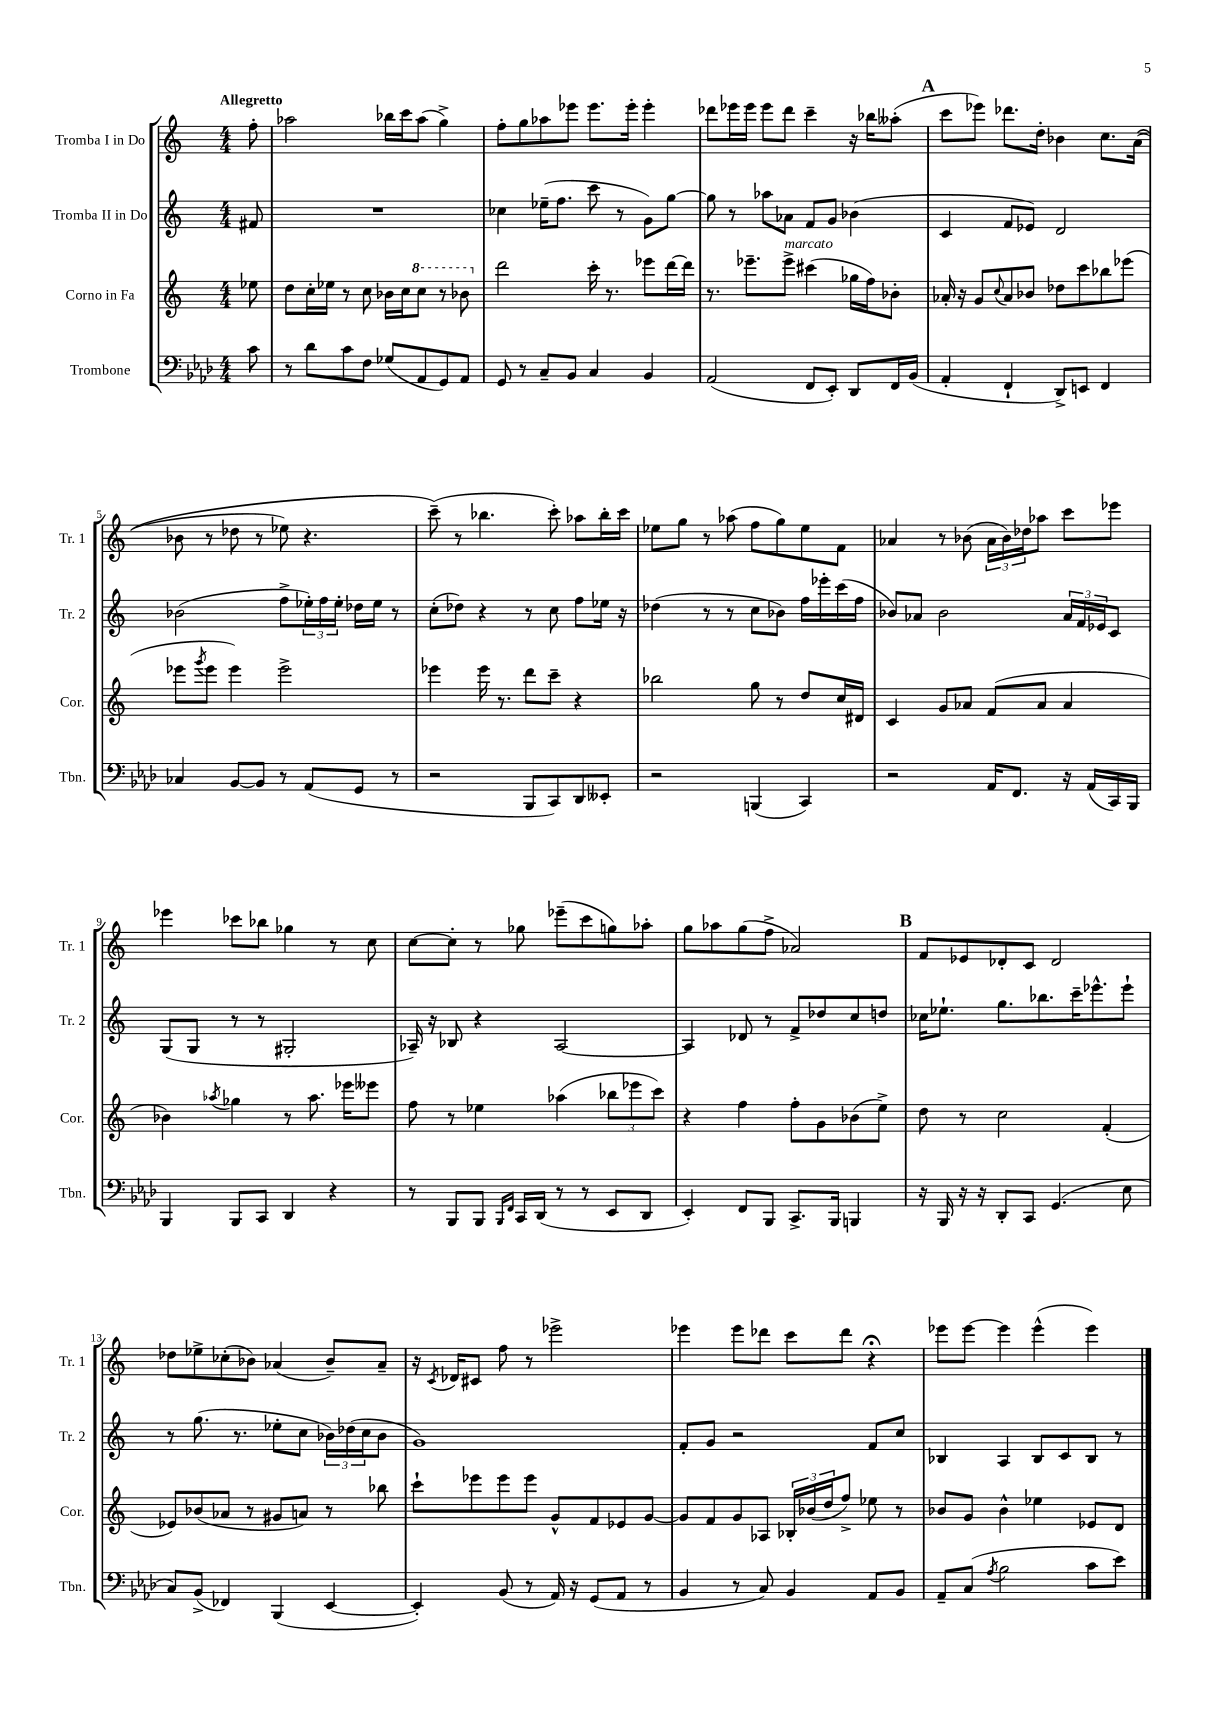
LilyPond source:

<<
\new StaffGroup <<
\new Staff = "s0" \with { instrumentName = "Tromba I in Do" shortInstrumentName = "Tr. 1" } {
    \clef treble \key c \major \numericTimeSignature \time 4/4 \partial 8 \tempo "Allegretto"
    f''8-. |
    aes''2 bes''16 c'''16 aes''8( g''4->) |
    f''8-. g''8 aes''8 ees'''8 ees'''8. ees'''16-. ees'''4-. |
    des'''8 ees'''16 ees'''16 ees'''8 des'''8 c'''4-- r16 bes''16 aeses''8-.( |
    \mark \markup { \bold "A" } c'''8 ees'''8) des'''8. d''16-. bes'4 c''8. a'16(\( |
    bes'8 r8 des''8 r8 ees''8) r4. |
    c'''8--(\) r8 bes''4. c'''8-.) aes''8 bes''16-. c'''16 |
    ees''8 g''8 r8 aes''8( f''8 g''8) ees''8 f'8 |
    aes'4 r8 bes'8( \tuplet 3/2 { aes'16 bes'16) des''16 } aes''8 c'''8 ees'''8 |
    ees'''4 ces'''8 bes''8 ges''4 r8 c''8 |
    c''8~ c''8-. r8 ges''8 ees'''8--( c'''8 g''8) aes''8-. |
    g''8 aes''8 g''8( f''8-> aes'2) |
    \mark \markup { \bold "B" } f'8 ees'8 des'8-. c'8 des'2 |
    des''8 ees''8-> ces''8-.( bes'8) aes'4( bes'8--) aes'8-- |
    r16 \acciaccatura { c'8 } des'16 cis'8 f''8 r8 ees'''2-> |
    ees'''4 ees'''8 des'''8 c'''8 des'''8 r4\fermata |
    ees'''8 ees'''8~ ees'''4 ees'''4-^( ees'''4) \bar "|." |
}
\new Staff = "s1" \with { instrumentName = "Tromba II in Do" shortInstrumentName = "Tr. 2" } {
    \clef treble \key c \major \numericTimeSignature \time 4/4 \partial 8
    fis'8 |
    R1 |
    ces''4 ees''16--( f''8. c'''8 r8 g'8) g''8~ |
    g''8 r8 aes''8 aes'8 f'8 g'8 bes'4( |
    \mark \markup { \bold "A" } c'4 f'8 ees'8) d'2 |
    bes'2( f''8-> \tuplet 3/2 { ees''16-.) f''16 ees''16-. } des''16 ees''16 r8 |
    c''8-.( des''8) r4 r8 c''8 f''8 ees''16 r16 |
    des''4( r8 r8 c''8 bes'8) f''16 ees'''16-. c'''16( f''16 |
    bes'8) aes'8 bes'2 \tuplet 3/2 { aes'16 f'16 ees'16 } c'8 |
    g8( g8 r8 r8 gis2-. |
    aes16--) r16 bes8 r4 aes2~ |
    aes4 des'8 r8 f'8-> des''8 c''8 d''8 |
    \mark \markup { \bold "B" } ces''16 ees''8.-! g''8. bes''8. c'''16-- ees'''8.-^ ees'''8-! |
    r8 g''8.( r8. ees''8-. c''8 \tuplet 3/2 { bes'16) des''16( c''16 } bes'8 |
    g'1) |
    f'8-. g'8 r2 f'8 c''8 |
    bes4 a4 bes8 c'8 bes8 r8 \bar "|." |
}
\new Staff = "s2" \with { instrumentName = "Corno in Fa" shortInstrumentName = "Cor." } {
    \clef treble \key c \major \numericTimeSignature \time 4/4 \partial 8
    ees''8 |
    d''8 c''16-. ees''16 r8 c''8 bes'16 c''16 \ottava #1 c'''8 r8 bes''8 \ottava #0 |
    d'''2 c'''16-. r8. ees'''8 d'''16~ d'''16 |
    r8. ees'''8.-- ees'''8->^\markup { \italic "marcato" } cis'''4( ges''16 f''16) bes'8-. |
    \mark \markup { \bold "A" } aes'16-. r16 g'8 \appoggiatura { c''8 } aes'8 bes'8 des''8 c'''8 bes''8 ees'''8( |
    ees'''8 \acciaccatura { g'''8 } ees'''8 ees'''4) ees'''2-> |
    ees'''4 ees'''16 r8. d'''8 c'''8-- r4 |
    bes''2 g''8 r8 d''8 c''16 dis'16 |
    c'4 g'8 aes'8 f'8( aes'8 aes'4 |
    bes'4) \acciaccatura { aes''8 } ges''4 r8 aes''8. ees'''16 eeses'''8 |
    f''8 r8 ees''4 aes''4( \tuplet 3/2 { bes''8 ees'''8 c'''8) } |
    r4 f''4 f''8-. g'8 bes'8( e''8->) |
    \mark \markup { \bold "B" } d''8 r8 c''2 f'4-.( |
    ees'8) bes'8( aes'8 r8 gis'8 a'8) r8 bes''8 |
    c'''8-! ees'''8 ees'''8 ees'''8 g'8-^ f'8 ees'8 g'8~ |
    g'8 f'8 g'8 aes8 \tuplet 3/2 { bes16-. bes'16( d''16 } f''8->) ees''8 r8 |
    bes'8 g'8 bes'4-^ ees''4 ees'8 d'8 \bar "|." |
}
\new Staff = "s3" \with { instrumentName = "Trombone" shortInstrumentName = "Tbn." } {
    \clef bass \key aes \major \numericTimeSignature \time 4/4 \partial 8
    c'8 |
    r8 des'8 c'8 f8 ges8( aes,8 g,8) aes,8 |
    g,8 r8 c8-- bes,8 c4 bes,4 |
    aes,2( f,8 ees,8-.) des,8 f,16 bes,16( |
    \mark \markup { \bold "A" } aes,4-. f,4-! des,8->) e,8 f,4 |
    ces4 bes,8~ bes,8 r8 aes,8( g,8 r8 |
    r2 bes,,8 c,8) des,8 eeses,8-. |
    r2 b,,4( c,4) |
    r2 aes,16 f,8. r16 aes,16( c,16) bes,,16 |
    bes,,4 bes,,8 c,8 des,4 r4 |
    r8 bes,,8 bes,,8 \grace { bes,,16 f,16 } c,16 des,16( r8 r8 ees,8 des,8 |
    ees,4-.) f,8 bes,,8 c,8.-> bes,,16 b,,4 |
    \mark \markup { \bold "B" } r16 bes,,16 r16 r16 des,8-. c,8 g,4.( ees8 |
    c8) bes,8->( fes,4) bes,,4( ees,4~ |
    ees,4-.) bes,8( r8 aes,16) r16 g,8( aes,8 r8 |
    bes,4 r8 c8) bes,4 aes,8 bes,8 |
    aes,8-- c8( \acciaccatura { aes8 } bes2 c'8 ees'8) \bar "|." |
}
>>
>>
